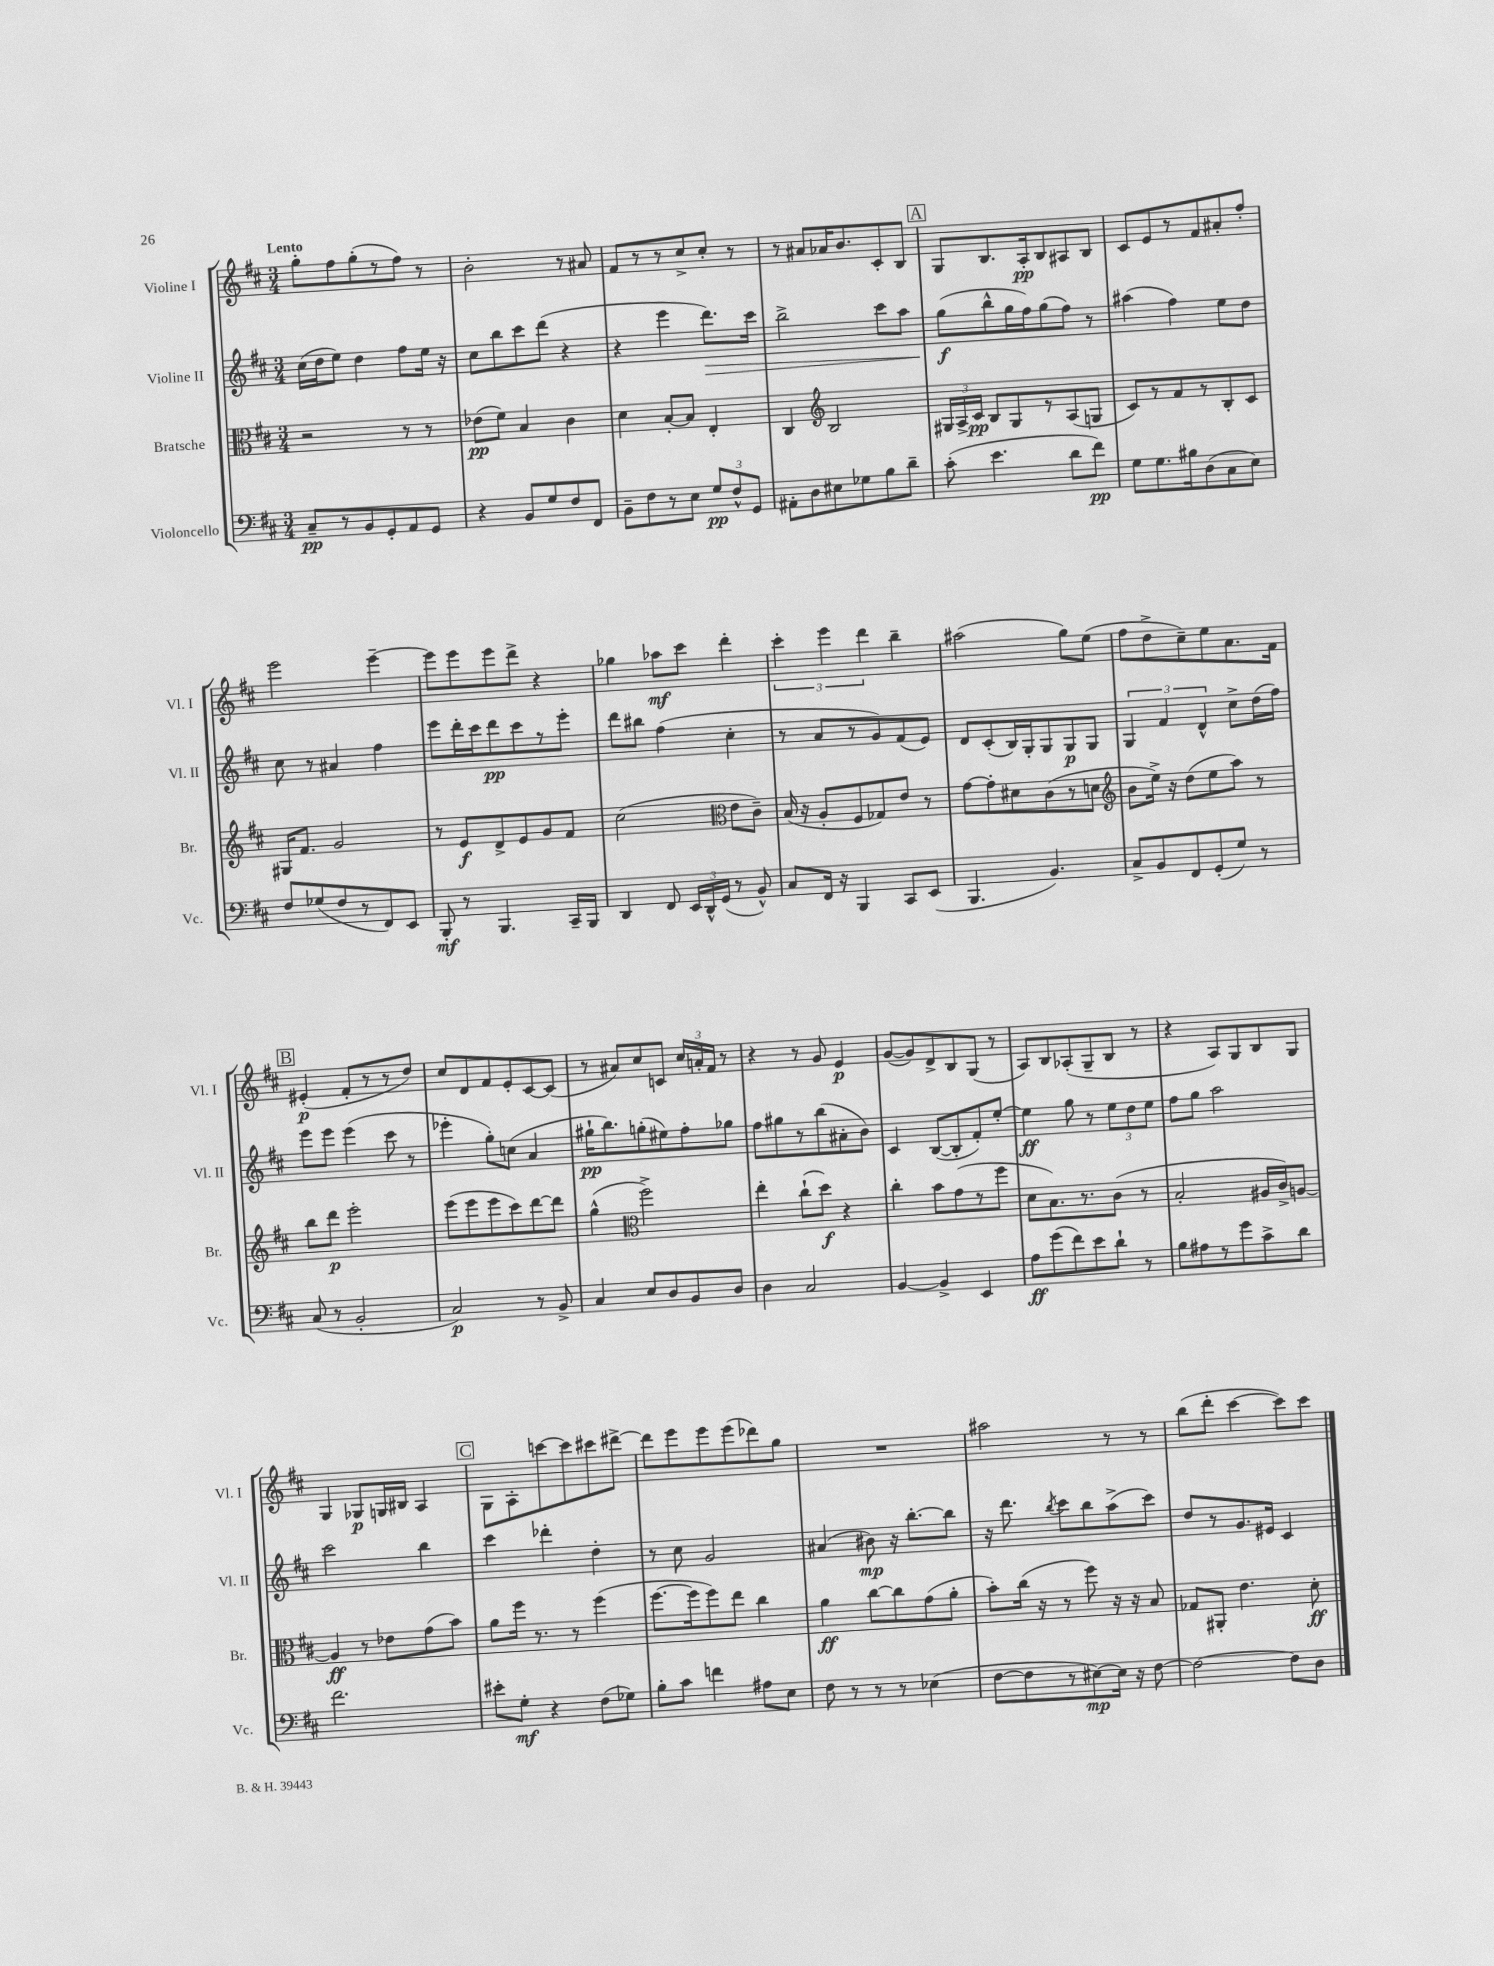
<<
\new StaffGroup <<
\new Staff = "s0" \with { instrumentName = "Violine I" shortInstrumentName = "Vl. I" } {
    \clef treble \key d \major \numericTimeSignature \time 3/4 \tempo "Lento"
    \autoBeamOff g''8[-. fis''8 g''8-.( r8 fis''8]) r8 |
    b'2-. r8 ais'8 |
    fis'8[ r8 r8 cis''8-> cis''8]-. r8 |
    r8 ais'8[ aes'16 b'8. cis'8-. b8] |
    \mark \markup { \box "A" } g8[ b8. a16-.\pp b8 ais8 b8] |
    cis'8[ e'8 r8 fis'8 ais'8-. fis''8]-. |
    e'''2 e'''4~-- |
    e'''8[ e'''8 e'''8 d'''8]-> r4 |
    ges''4 aes''8[\mf cis'''8] d'''4-. |
    \tuplet 3/2 { cis'''4-. e'''4 d'''4 } b''4-- |
    ais''2( g''8[) e''8]( |
    fis''8[ d''8-> cis''8--) e''8 a'8. fis'16] |
    \mark \markup { \box "B" } eis'4-.\p( fis'8[-. r8 r8 d''8]) |
    cis''8[ d'8 fis'8 e'8-. cis'8~ cis'8]( |
    r8 ais'8[) cis''8 c'8] \tuplet 3/2 { cis''16[ a'16-. fis'16] } r8 |
    r4 r8 g'8 e'4\p |
    g'8[~( g'8) d'8-> b8 g8]( r8 |
    a8[) b8 aes8-.( g8-- b8] r8 |
    r4 a8[) g8 b8 g8] |
    g4 ges8[\p g16 bis16] a4 |
    \mark \markup { \box "C" } g8[ a8-. c'''8~ c'''8 cis'''8 dis'''8]~-> |
    dis'''8[ e'''8 e'''8 e'''8( des'''8) g''8] |
    R2. |
    ais''2 r8 r8 |
    b''8[( d'''8]-. cis'''4~ cis'''8[) cis'''8] \bar "|." |
}
\new Staff = "s1" \with { instrumentName = "Violine II" shortInstrumentName = "Vl. II" } {
    \clef treble \key d \major \numericTimeSignature \time 3/4
    \autoBeamOff cis''16[( d''16 e''8]) d''4 fis''8[ e''16] r16 |
    cis''8[ b''8 cis'''8 d'''8]( r4 |
    r4 e'''4 d'''8.[\>) cis'''16] |
    b''2-> cis'''8[ a''8] |
    \mark \markup { \box "A" } g''8[\f\!( b''8-^ g''16 fis''16) g''8( fis''8]) r8 |
    ais''4( fis''4) e''8[ d''8] |
    cis''8 r8 ais'4 fis''4 |
    e'''8[ d'''16-. cis'''16 d'''8\pp cis'''8 r8 e'''8]-. |
    d'''8[ bis''8] fis''4( cis''4-. |
    r8 a'8[ r8 g'8) fis'8( e'8]) |
    d'8[ cis'8-.( b16) g16-. g8 g8\p g8] |
    \tuplet 3/2 { g4 fis'4 d'4-^ } cis''8[-> d''16( fis''16]) |
    \mark \markup { \box "B" } e'''8[ e'''8] e'''4( cis'''8 r8 |
    ees'''4-. g''8[-.) c''8]( a'4 |
    gis''16[-!\pp b''8.) g''8-.( eis''8) fis''8-. ges''8] |
    fis''8[ gis''8 r8 b''8( ais'8-. b'8]) |
    cis'4 b8[~( b8-. fis'8-.) e''8]~-. |
    e''4\ff g''8 r8 \tuplet 3/2 { e''8[ d''8 e''8] } |
    fis''8[ g''8] a''2 |
    cis'''2 b''4 |
    \mark \markup { \box "C" } cis'''4 des'''4-. d''4-. |
    r8 cis''8 g'2 |
    ais'4( bis'8\mp) r16 b''8.[~-. b''8] |
    r16 d'''8. \acciaccatura { b''8 } cis'''8[ b''8 a''8->( cis'''8]) |
    d''8[ r8 g'8. eis'16] cis'4 \bar "|." |
}
\new Staff = "s2" \with { instrumentName = "Bratsche" shortInstrumentName = "Br." } {
    \clef alto \key d \major \numericTimeSignature \time 3/4
    \autoBeamOff r2 r8 r8 |
    ees'8[\pp( fis'8]) b4 cis'4 |
    d'4 b8[~-. b8] e4-. |
    cis4 \clef treble b2 |
    \mark \markup { \box "A" } \tuplet 3/2 { gis16[ a16-> cis'16]\pp } b8[ gis8 r8 a8( g8] |
    cis'8[) r8 fis'8 r8 b8-. cis'8] |
    gis16[ fis'8.] g'2 |
    r8 e'8[\f d'8-> e'8 g'8 fis'8] |
    cis''2( \clef alto e'8[ cis'8]--) |
    b16( r16 a8[-. fis8 ges8) e'8] r8 |
    g'8[~ g'8-. dis'8 cis'8( r8 d'8] |
    \clef treble b'8[ e''16]->) r16 d''8[( e''8 a''8]) r8 |
    \mark \markup { \box "B" } b''8[ d'''8]\p e'''2-. |
    e'''8[( e'''8 e'''8 cis'''8) d'''8~ d'''8] |
    g''4-^( \clef alto fis''2->) |
    e''4-. cis''8[-!( d''8]\f) r4 |
    cis''4-. b'8[ g'8( r8 fis''8] |
    d'8[ b8.) r8. cis'8]( r8 |
    b2-. ais16[ cis'16->) a8]~ |
    a4\ff r8 ees'8[ g'8( b'8]) |
    \mark \markup { \box "C" } a'8[ fis''16] r8. r8 fis''4( |
    fis''8.[~ fis''16 fis''8) e''8] cis''4 |
    a'4\ff cis''8[~ cis''8 g'8( a'8]-. |
    b'8[-.) cis''16]( r16 r8 fis''8) r16 r16 b8 |
    ges8[ ais,8]-. e'4. d'8-.\ff \bar "|." |
}
\new Staff = "s3" \with { instrumentName = "Violoncello" shortInstrumentName = "Vc." } {
    \clef bass \key d \major \numericTimeSignature \time 3/4
    \autoBeamOff cis8[--\pp r8 b,8 g,8-. a,8 g,8] |
    r4 b,8[ g8 fis8 fis,8] |
    b,8[-- fis8 r8 e8] \tuplet 3/2 { g8[\pp fis8-^ g,8] } |
    ais,8[-. d8 eis8 ges8 b8 d'8]-- |
    \mark \markup { \box "A" } cis'8-.( e'4. d'8[ fis'8]\pp) |
    g8[ g8. bis16 d8( cis8 e8]) |
    fis8[ ges8( fis8 r8 fis,8) e,8] |
    b,,8-.\mf r8 b,,4. cis,16[-- b,,16] |
    d,4 fis,8 \tuplet 3/2 { e,16[ d,16-^ g,16]( } r8 b,8-^) |
    cis8[ fis,16] r16 b,,4 cis,8[ e,8]( |
    b,,4. b,4.) |
    cis8[-> b,8 fis,8 g,8-.( g8]) r8 |
    \mark \markup { \box "B" } cis8( r8 b,2-. |
    cis2\p) r8 b,8-> |
    cis4 e8[ d8 b,8 d8] |
    d4 cis2 |
    b,4~ b,4-> e,4 |
    a8[\ff g'8( fis'8) e'8 d'8]-! r8 |
    b8[ ais8 r8 g'8 cis'8-> d'8] |
    fis'2. |
    \mark \markup { \box "C" } eis'8[-. g8]-.\mf r4 fis8[( ges8]) |
    b8[-. cis'8] f'4 ais8[ e8] |
    fis8 r8 r8 r8 ees4( |
    fis8[~ fis8 r8 eis8~\mp) eis16] r16 fis8~ |
    fis2~ fis8[ d8] \bar "|." |
}
>>
>>
\layout { \context { \Score \remove "Bar_number_engraver" } }
